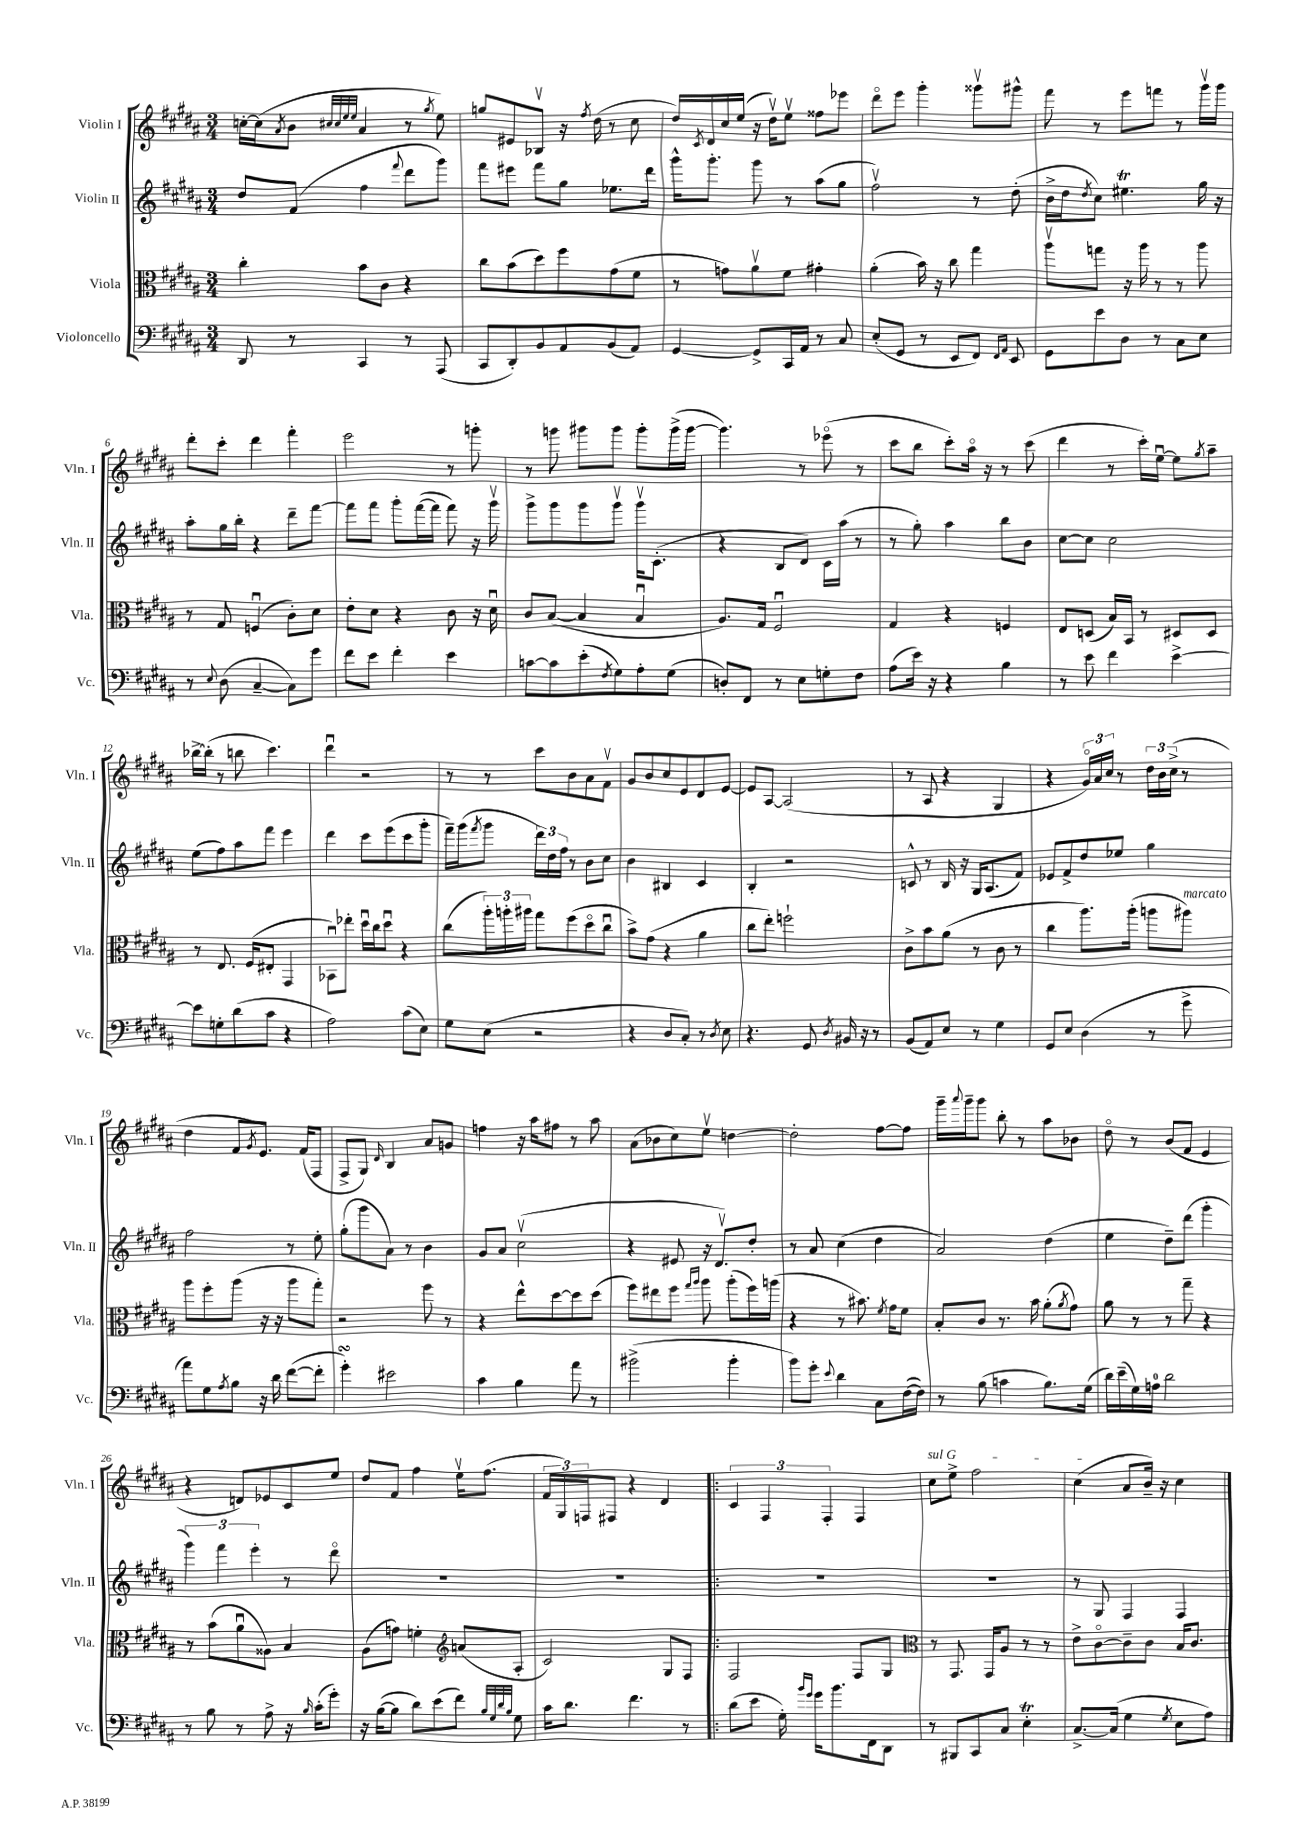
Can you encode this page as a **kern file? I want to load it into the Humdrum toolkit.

**kern	**kern	**kern	**kern
*part4	*part3	*part2	*part1
*staff4	*staff3	*staff2	*staff1
*I"Violoncello	*I"Viola	*I"Violin II	*I"Violin I
*I'Vc.	*I'Vla.	*I'Vln. II	*I'Vln. I
*clefF4	*clefC3	*clefG2	*clefG2
*k[f#c#g#d#a#]	*k[f#c#g#d#a#]	*k[f#c#g#d#a#]	*k[f#c#g#d#a#]
*M3/4	*M3/4	*M3/4	*M3/4
=1	=1	=1	=1
8DD#/	4cc#'\	8dd#/L	[16ccn'\LL
.	.	.	(16cc\J]
.	.	.	8qa#/
8r	.	(8f#/J	8b\J
.	.	.	32qqcc#X/LLL
.	.	.	32qqcc#/
.	.	.	32qqee/
.	.	.	32qqee/JJJ
4CC#/	8b\L	4ff#\	4a#/
.	8c#\J	.	.
.	.	8qqfff#/	.
8r	4r	8ddd#\L	8r
.	.	.	8qgg#/
(8AAA#/	.	8ggg#\J)	8ee\)
=2	=2	=2	=2
8CC#/L	8cc#\L	8fff#\L	8ggn/L
8DD#'/)	(8b\	8eee#X\J	8e#X/
8BB/	8dd#\)	8fff#\L	8B-Xv/J
8AA#/	8ff#\	8gg#\J	16r
.	.	.	8qff#/
.	.	.	(16dd#\
(8BB/	(8g#\	8.ee-X\L	8r
8AA#/J)	8f#\J	.	8cc#\
.	.	16ddd#\Jk	.
=3	=3	=3	=3
[4GG#/	8r	16ggg#^^\KL	16dd#/LL)
.	.	.	8qc#/
.	.	8.ggg#'\J	16d#/
.	8gn\L)	.	16cc#/
.	.	.	(16ee/JJ
8GG#^/L]	8a#v\	8ggg#\	16r
.	.	.	16dd#v\KL)
16CC#/L	8f#\J	8r	8eev\J
16AA#/JJ	.	.	.
8r	4g#X'\	(8aa#\L	8ff##X\L
8C#/	.	8gg#\J	8eee-X\J
=4	=4	=4	=4
(8E'/L	(4a#'\	2ff#v\)	8ddd#\L
8GG#/J	.	.	8eee\J
8r	16b\)	.	4ggg#'\
.	16r	.	.
8EE/L	8cc#\	.	.
8FF#/J)	4gg#\	8r	8ggg##Xv\L
16qqFF#/LL	.	.	.
16qqAA#/JJ	.	.	.
8EE/	.	(8dd#'\	8ggg#X^^\J
=5	=5	=5	=5
8GG#\L	8aa#v\L	16b^\LL	8fff#\
.	.	16dd#\J	.
.	.	8qdd#/	.
8e\	8ggn\J	8cc#\J)	8r
8D#\J	16r	4.ee#Xt\	8eee\L
.	16aa#\	.	.
8r	8r	.	8fffn\J
8C#\L	8r	.	8r
8E\J	8aa#\	16gg#\	16ggg#v\LL
.	.	16r	16ggg#\JJ
!!LO:LB:g=z
=6	=6	=6	=6
8r	8r	8aa#'\L	8ddd#'\L
8qqE/	.	.	.
(8D#\	8G#/	16gg#\L	8ccc#'\J
.	.	16bb'\JJ	.
[4C#~/	(4Fnu/	4r	4ddd#\
8C#\L])	8c#'\L)	8ddd#~\L	4fff#'\
8g#\J	8d#\J	[8fff#\J	.
=7	=7	=7	=7
8f#\L	8e'\L	8fff#\L]	2eee\
8e\J	8d#\J	8fff#\J	.
4f#'\	4r	8ggg#'\L	.
.	.	([16fff#\L	.
.	.	16fff#\JJ]	.
4e\	8c#\	8fff#\)	8r
.	16r	16r	8gggn'\
.	16d#u\	16ggg#v\	.
=8	=8	=8	=8
[8cn\L	8c#/L	8ggg#^\L	8r
8c\]	([8B/J	8ggg#\	8gggn\
(8e'\	4B/]	8ggg#\	8ggg#X\L
8qF#/	.	.	.
8G#\)	.	8ggg#v\J	8ggg#\J
8A#'\	4Bu/	16ggg#v\KL	8ggg#'\L
.	.	(8.c#'\J	.
(8G#\J	.	.	(16ggg#^\L
.	.	.	[16ggg#\JJ
=9	=9	=9	=9
8Dn'/L)	8.A#/L)	4r	4.ggg#\])
8FF#/J	.	.	.
.	16G#/Jk	.	.
8r	2F#u/	8B/L	.
8E\L	.	8d#/J)	8r
8Gn'\	.	16c#\LL	(8eee-X\
.	.	(16aa#\JJ	.
8F#\J	.	8r	8r
=10	=10	=10	=10
(8A#\L	4G#/	8r	8ccc#\L
16e\Jk)	.	8gg#'\)	8bb\J
16r	.	.	.
4r	4r	4aa#\	8ccc#'\L)
.	.	.	16aa#\Jk
.	.	.	16r
4B\	4Fn/	8bb\L	8r
.	.	8b\J	(8ccc#\
=11	=11	=11	=11
8r	8E/L	[8cc#\L	4ddd#\
8e\	(8Dn/J	8cc#\J]	.
4f#\	16B/LL)	2cc#\	8r
.	16BB/JJ	.	.
.	8r	.	16ccc#'\LL)
.	.	.	[16eeu\JJ
[4e^\	8D#X/L	.	8ee\L]
.	.	.	8qgg#/
.	8D#/J	.	8aa#~\J
!!LO:LB:g=z
=12	=12	=12	=12
8e\L]	8r	(8ee\L	[16bb-X^\LL
.	.	.	(16bb-'\JJ]
8Gn'\	8.E/	8ff#\)	8r
(8d#\	.	8aa#\	8bbn\
.	(16F#/KL	.	.
8c#\J	8E#X'/J	8fff#\J	4.ccc#\)
4r	4GG#/	4eee\	.
=13	=13	=13	=13
2A#\)	8BB-Xu\L)	4ddd#\	4ddd#u\
.	8ee-X'\J	.	.
.	16dd#u\LL	8ccc#\L	2r
.	16cc#\J	.	.
.	8dd#u\J	(8eee\	.
(8c#\L	4r	8ccc#\	.
8E\J)	.	8ggg#'\J	.
=14	=14	=14	=14
8G#\L	(8cc#\L	16fff#~\LL)	8r
.	.	(16ggg#\J	.
.	.	8qfff#/	.
(8E\J	24aa#'\L)	8ggg#\J	8r
.	24aan'\	.	.
.	24aa#X\JJ	.	.
2r	8gg#\L	24ddd#\LL)	8ccc#\L
.	.	24dd#\	.
.	.	24ff#\JJ	.
.	(8ff#\	8r	8b\
.	8dd#\	8b\L	8a#\
.	8cc#u\J	8cc#\J	8f#v\J
=15	=15	=15	=15
4r	8b^\L)	4b\	8g#/L
.	(8g#\J	.	8b/
8D#/L	4r	4B#X/	8cc#/
8C#'/J)	.	.	8e/
8r	4a#\	4c#/	8d#/
8qD#/	.	.	.
8E\	.	.	[8e/J
=16	=16	=16	=16
4.r	8cc#\L	4B'/	8e/L]
.	8ee'\J)	.	[8A#/J
.	2ffn`\	2r	(2A#/]
8GG#/	.	.	.
8qD#/	.	.	.
16BB#X/	.	.	.
16r	.	.	.
8r	.	.	.
=17	=17	=17	=17
(8BB/L	8c#^\L	8cn^^/	8r
8AA#/)	8b\	8r	8A#/
8E/J	(8a#\J	16B/	4r
.	.	16r	.
8r	8r	16G#/KL	.
.	.	(8.A#/	.
4G#\	8c#\	.	4G#/
.	8r	8f#/J)	.
=18	=18	=18	=18
8GG#/L	4cc#\	8e-X/L	4r
8E/J	.	8f#^/	.
(4D#\	8.aa#\L)	8dd#/	24g#/LL)
.	.	.	24a#/
.	.	.	24cc#/JJ
.	.	8ee-X/J	8r
.	(16aa#'\Jk	.	.
8r	8aan\L	4gg#\	24dd#\LL
.	.	.	24b\
.	.	.	(24cc#^\JJ
!	!LO:TX:a:i:t=marcato	!	!
8g#^\	8aa#X\J)	.	8r
!!LO:LB:g=z
=19	=19	=19	=19
8a#\L)	8aa#\L	2ff#\	4dd#\
8G#\	8ff#'\	.	.
8qA#/	.	.	.
8B\J	(8aa#\J	.	8f#/L
.	.	.	8qg#/
16r	16r	.	8.e/J)
16d#\	16r	.	.
([8f#\L	8aa#\L	8r	.
.	.	.	(16f#/KL
8f#'\J]	8gg#'\J)	8ee'\	8F#/J
=20	=20	=20	=20
4g#sSSS'\)	2r	(8gg#'\L	8F#^/L
.	.	8ggg#\	8G#/J)
.	.	.	16qqd#/
2e#X\	.	8a#\J)	4B/
.	.	8r	.
.	8ff#\	4b\	8a#/L
.	8r	.	8gn/J
=21	=21	=21	=21
4c#\	4r	8g#/L	4ffn\
.	.	8a#/J	.
4B\	8ee^^\L	(2cc#v\	16r
.	.	.	16aa#\KL
.	[8dd#\	.	8ff#X\J
8a#\	8dd#\]	.	8r
8r	(8dd#\J	.	8aa#\
=22	=22	=22	=22
(2b#X^\	8ff#\L)	4r	(8a#\L
.	8ee#X\	.	8b-X\
.	8ff#\J	8e#X/	8cc#\)
.	16qqgg#/LL	.	.
.	16qqaa#/JJ	.	.
.	8aa#\	16r	8eev\J
.	.	8.d#v/L)	.
4b#'\	(8aa#'\L	.	[4ddn\
.	16ff#\L)	8dd#'/J	.
.	(16aan\JJ	.	.
=23	=23	=23	=23
8b\L)	4r	8r	2dd'\]
8g#'\J	.	8a#/	.
8qqe/	.	.	.
4d#\	8r	(4cc#\	.
.	8.b#X\)	.	.
8C#\L	.	4dd#\	[8ff#\L
.	8qf#/	.	.
.	16g#\KL	.	.
([16F#\L	8f#\J	.	8ff#\J]
16F#\JJ])	.	.	.
=24	=24	=24	=24
8r	8B'/L	2a#/)	16ggg#~\LL
.	.	.	8qqaaa#/
.	.	.	16ggg#~\J
(8B\	8c#/J	.	8ggg#\J
4cn\	8.r	.	8bb'\
.	.	.	8r
.	16b\	.	.
8.B\L)	(8a#'\L	(4dd#\	8aa#\L
.	8qa#/	.	.
.	8g#\J)	.	8b-X\J
(16G#\Jk	.	.	.
=25	=25	=25	=25
16d#\LL)	8a#\	4ee\	8dd#\
(16e~\	.	.	.
16G#\)	8r	.	8r
16An\JJ	.	.	.
2d#\	8r	8dd#~\L)	(8b/L
.	8gg#~\	(8ddd#\J	8f#/J
.	4r	4ggg#'\	4e/
!!LO:LB:g=z
=26	=26	=26	=26
8r	8r	6ggg#\)	4r
8B\	(8b\L	.	.
.	.	6fff#\	.
8r	8a#u\	.	8dn/L)
.	.	6eee'\	.
8A#^\	8A##X\J)	.	8e-X/
16r	4B/	8r	8c#/
16qqB/	.	.	.
(16c#'\KL	.	.	.
8g#'\J)	.	8ddd#\	8ee/J
=27	=27	=27	=27
16r	(8A#\L	2.r	8dd#/L
([16B\KL	.	.	.
8B\J]	8gn\J)	.	8f#/J
8d#\L)	4fn'\	.	4ff#\
(8e\	.	.	.
*	*clefG2	*	*
8f#\J)	(8an/L	.	16eev\KL
.	.	.	(8.ff#\J
32qqB/LLL	.	.	.
32qqG#/	.	.	.
32qqd#/	.	.	.
32qqB/JJJ	.	.	.
8G#\	8A#'/J	.	.
=28	=28	=28	=28
16c#\KL	2c#/)	2.r	24f#/LL
.	.	.	24G#/)
8.d#\J	.	.	.
.	.	.	24Fn/J
.	.	.	8F#X/J
4.f#\	.	.	4r
.	8G#/L	.	4d#/
8r	8F#/J	.	.
=29!|:	=29!|:	=29!|:	=29!|:
(8d#\L	2F#/	2.r	6c#/
8e\J	.	.	.
.	.	.	6F#/
16G#'\)	.	.	.
16qqb/LL	.	.	.
16qqg#/JJ	.	.	.
16g#\KL	.	.	.
.	.	.	6F#'/
8.b\	.	.	.
.	8F#/L	.	4F#/
16FF#\k	.	.	.
8DD#\J	8G#/J	.	.
=30	=30	=30	=30
*	*clefC3	*	*
!	!	!	!LO:TX:a:i:t=sul G
8r	8r	2.r	8cc#\L
8BBB#X/L	8.GG#/	.	8ee^\J
8CC#/	.	.	2ff#\
.	16GG#/KL	.	.
8C#/J	8A#/J	.	.
4ET'\	8r	.	.
.	8r	.	.
=31	=31	=31	=31
[8.C#^/L	8e^\L	8r	(4cc#\
.	[8c#\	8G#/	.
(16C#/Jk]	.	.	.
4G#\	8c#~\]	4F#/	8a#/L
.	8c#\J	.	16b~/Jk)
.	.	.	16r
8qG#/	.	.	.
8E\L	16B/KL	4F#/	4cc#\
.	8.c#/J	.	.
8A#\J)	.	.	.
==	==	==	==
*-	*-	*-	*-
